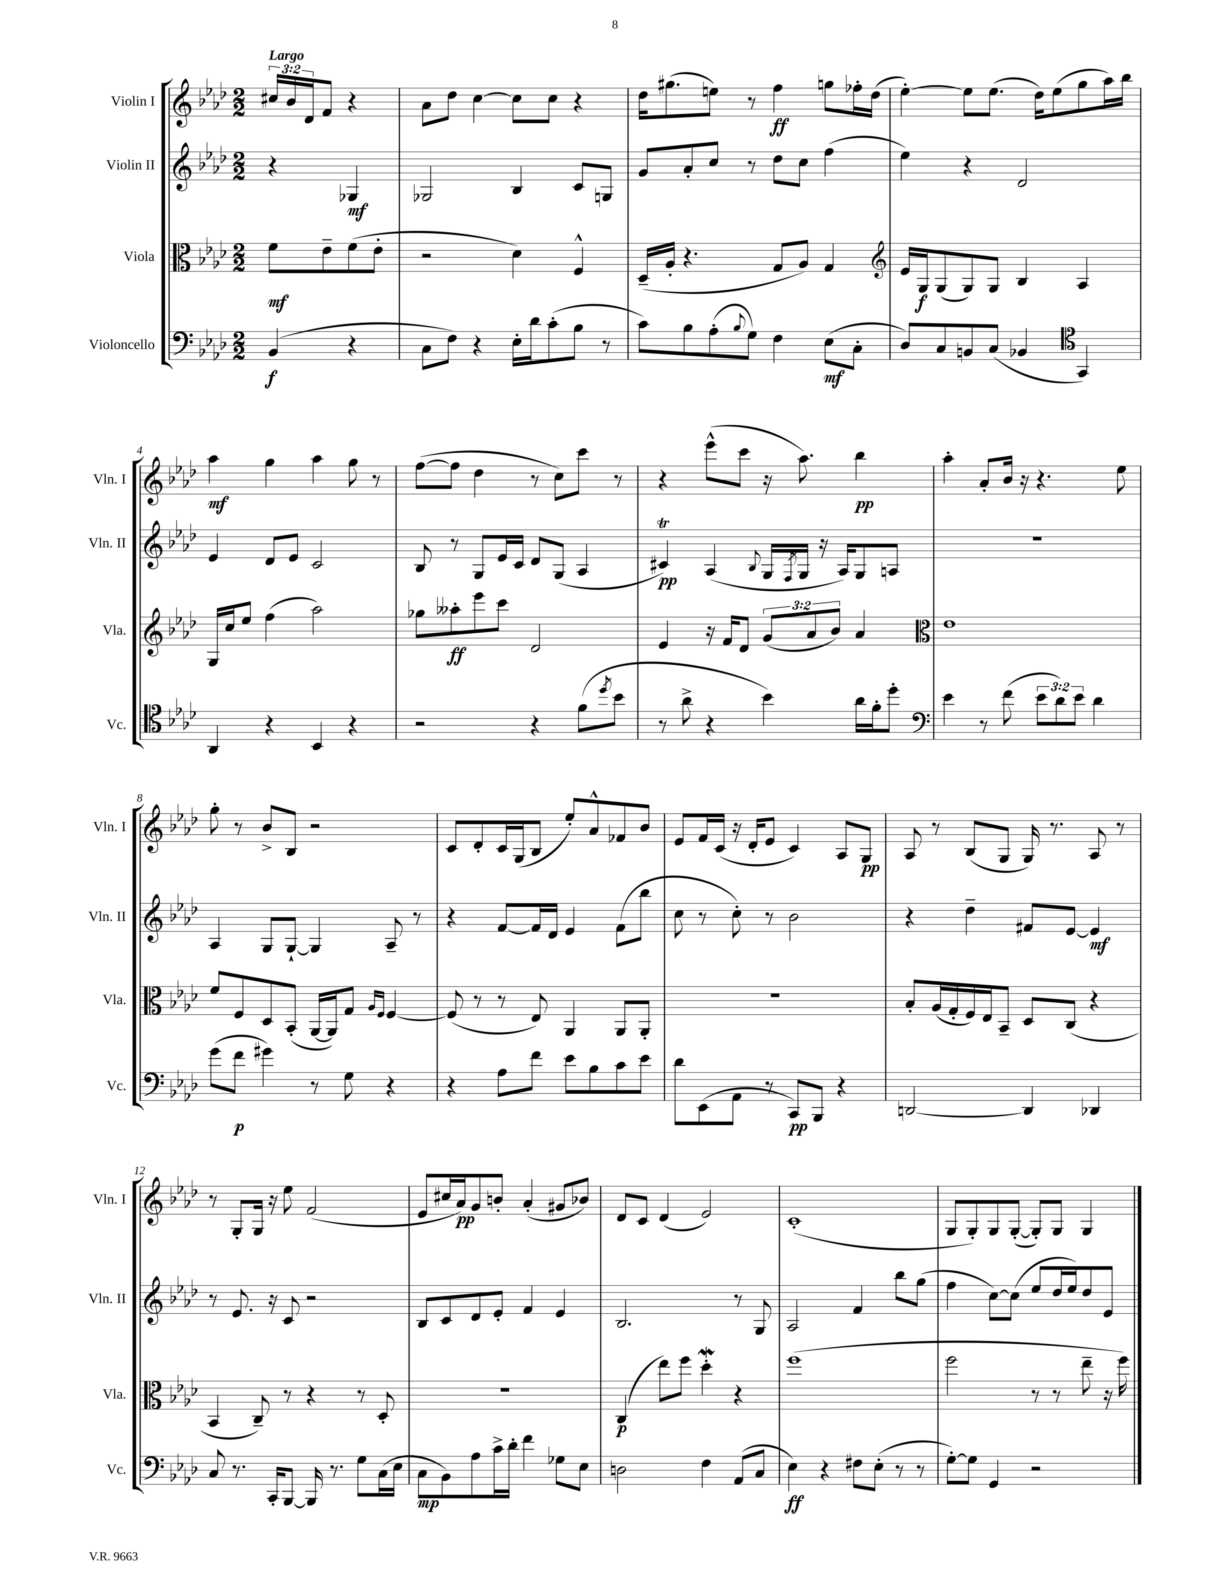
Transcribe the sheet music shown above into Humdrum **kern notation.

**kern	**kern	**kern	**kern
*staff4	*staff3	*staff2	*staff1
*clefF4	*clefC3	*clefG2	*clefG2
*k[b-e-a-d-]	*k[b-e-a-d-]	*k[b-e-a-d-]	*k[b-e-a-d-]
*M2/2	*M2/2	*M2/2	*M2/2
(4BB-/	8f\L	4r	24cc#/LL
.	.	.	24b-/
.	.	.	24d-/J
.	8e-~\	.	8f/J
4r	(8f\	4G-/	4r
.	8e-'\J	.	.
=	=	=	=
8C\L	2r	2G-/	8a-\L
8F\J)	.	.	8dd-\J
4r	.	.	[4cc\
16E-'\LL	4d-\)	4B-/	8cc\]L
16d-\J	.	.	.
(8c'\	.	.	8cc\J
8B-\J	4F^^/	8c/L	4r
8r	.	8G/J	.
=	=	=	=
8c\L)	(16D-~/LL	8g/L	16dd-\LK
.	16A-'/JJ	.	(8.gg#\
8B-\	4.r	8a-'/	.
(8A-'\	.	8cc/J	8ee\J)
8qqB-/	.	.	.
8G\J)	.	8r	8r
4F\	8G/L	8dd-\L	4ff\
.	8A-/J)	8cc\J	.
(8E-\L	4G/	(4ff\	8gg\L
8C'\J	.	.	16ff-'\L
.	.	.	(16dd-\JJ
=	=	=	=
*	*clefG2	*	*
8D-/L)	16e-/LL	4ee-\)	[4ee-'\)
.	16G/J	.	.
8C/	(8G/	.	.
8BB/	8G/)	4r	8ee-\]L
(8C/J	8G/J	.	(8.ee-\J
4BB-/	4B-/	2d-/	.
.	.	.	16dd-\LK)
.	.	.	(8ee-\
*clefC4	*	*	*
4GG/)	4A-/	.	8gg\
.	.	.	16aa-\L)
.	.	.	16bb-\JJ
=	=	=	=
4AA-/	16G/LL	4e-/	4aa-\
.	16cc/J	.	.
.	8ee-/J	.	.
4r	(4ff\	8d-/L	4gg\
.	.	8e-/J	.
4BB-/	2aa-\)	2c/	4aa-\
4r	.	.	8gg\
.	.	.	8r
=	=	=	=
2r	8gg-\L	8B-/	([8ff\L
.	8aa--'\	8r	8ff\]J
.	8eee-\	8G/L	4dd-\
.	8ccc\J	16e-/L	.
.	.	16c/JJ	.
4r	2d-/	8d-/L	8r
.	.	(8G/J	8cc\L)
(8f\L	.	4A-/	8ccc\J
8qdd-/	.	.	.
8b-\J	.	.	8r
=	=	=	=
8r	4e-/	4c#/)	4r
8a-^\	.	.	.
4r	16r	(4A-/	(8eee-^^\L
.	16f/LK	.	.
.	8d-/J	.	8ccc\J
.	.	8qqB-/	.
4b-\)	(12g/L	16G/LL	16r
.	.	8qF/	.
.	.	16G/JJ	8.aa-\)
.	12a-/	.	.
.	.	16r	.
.	12b-/J)	.	.
.	.	16A-/LK)	.
16a-\LL	4a-/	8G/	4bb-\
16f'\J	.	.	.
8dd-'\J	.	8A/J	.
=	=	=	=
*clefF4	*clefC3	*	*
4e-\	1e-	1r	4aa-'\
8r	.	.	8a-'/L
(8f\	.	.	16b-/Jk
.	.	.	16r
12e-\L	.	.	4.r
12d-\)	.	.	.
12e-\J	.	.	.
4d-\	.	.	.
.	.	.	8ee-\
=	=	=	=
(8g\L	8f/L	4A-/	8gg'\
8f\J	8F/	.	8r
4g#\)	8D-/	8G/L	8b-^/L
.	(8BB-'/J	[8G`/J	8B-/J
8r	[16AA-/LL	4G/]	2r
.	16AA-/]J)	.	.
8G\	8G/J	.	.
.	16qqA-/LL	.	.
.	16qqF/JJ	.	.
4r	[4F/	8A-~/	.
.	.	8r	.
=	=	=	=
4r	(8F/]	4r	8c/L
.	8r	.	8d-'/
8A-\L	8r	[8f/L	16c/L
.	.	.	(16G/J
8f\J	8E-/)	16f/]L	8B-/J
.	.	16d-/JJ	.
8e-\L	4AA-/	4e-/	8ee-'/L)
8B-\	.	.	8a-^^/
8c\	8AA-/L	(8f\L	8f-/
8e-\J	8AA-'/J	8bb-\J	8b-/J
=	=	=	=
8d-\L	1r	8cc\	8e-/L
(8EE-\	.	8r	16f/L
.	.	.	(16c/JJ
8AA-\J	.	8cc'\)	16r
.	.	.	16d-'/LK
8r	.	8r	8e-/J
8CC/L)	.	2b-\	4c/)
8BBB-/J	.	.	.
4r	.	.	8A-/L
.	.	.	8G/J
=	=	=	=
[2DD/	8B-'/L	4r	8A-/
.	(16A-/L	.	8r
.	16G'/	.	.
.	16F/)	4dd-~\	(8B-/L
.	16E-/J	.	.
.	8BB-~/J	.	8G/J
4DD/]	8D-/L	8f#/L	16G/)
.	.	.	8.r
.	(8C/J	[8e-/J	.
4DD-/	4r	4e-/]	8A-/
.	.	.	8r
=	=	=	=
8C/	4BB-/	8r	8r
8.r	.	8.e-/	8G'/L
.	8C~/)	.	16G/Jk
16CC'/LK	.	16r	16r
[8BBB-/J	8r	8c/	8ee-\
16BBB-/]	4r	2r	(2f/
8.r	.	.	.
8G\L	8r	.	.
(16C\L	8D-'/	.	.
16E-\JJ	.	.	.
=	=	=	=
8C\L	1r	8B-/L	8e-/L
8BB-\)	.	8c/	16cc#/L
.	.	.	16a-/J)
8A-\	.	8d-/	8g/
16c^\L	.	8e-'/J	8b'/J
16d-'\JJ	.	.	.
4f\	.	4f/	(4a-'/
8G-\L	.	4e-/	8g#/L
8E-\J	.	.	8b-/J)
=	=	=	=
2D\	(4C/	2.B-/	8d-/L
.	.	.	8c/J
.	8ee-\L)	.	(4d-/
.	8ff\J	.	.
4F\	4dd-'\	.	2e-/)
(8AA-/L	4r	8r	.
8C/J	.	8G/	.
=	=	=	=
4E-\)	(1ff	2A-/	(1c'
4r	.	.	.
8F#\L	.	4f/	.
(8E-'\J	.	.	.
8r	.	8bb-\L	.
8r	.	(8gg\J	.
=	=	=	=
[8G'\L)	2ff\	4ff\	8G/L
8G\]J	.	.	8G'/)
4GG/	.	[8cc\L)	8G/
.	.	(8cc\]J	([8G'/J
2r	8r	8ee-/L	8G'/]L)
.	8r	16dd-/L	8G/J
.	.	16ee-/J)	.
.	8ee-~\	8dd-/	4G/
.	16r	8e-/J	.
.	16ff\)	.	.
==	==	==	==
*-	*-	*-	*-
